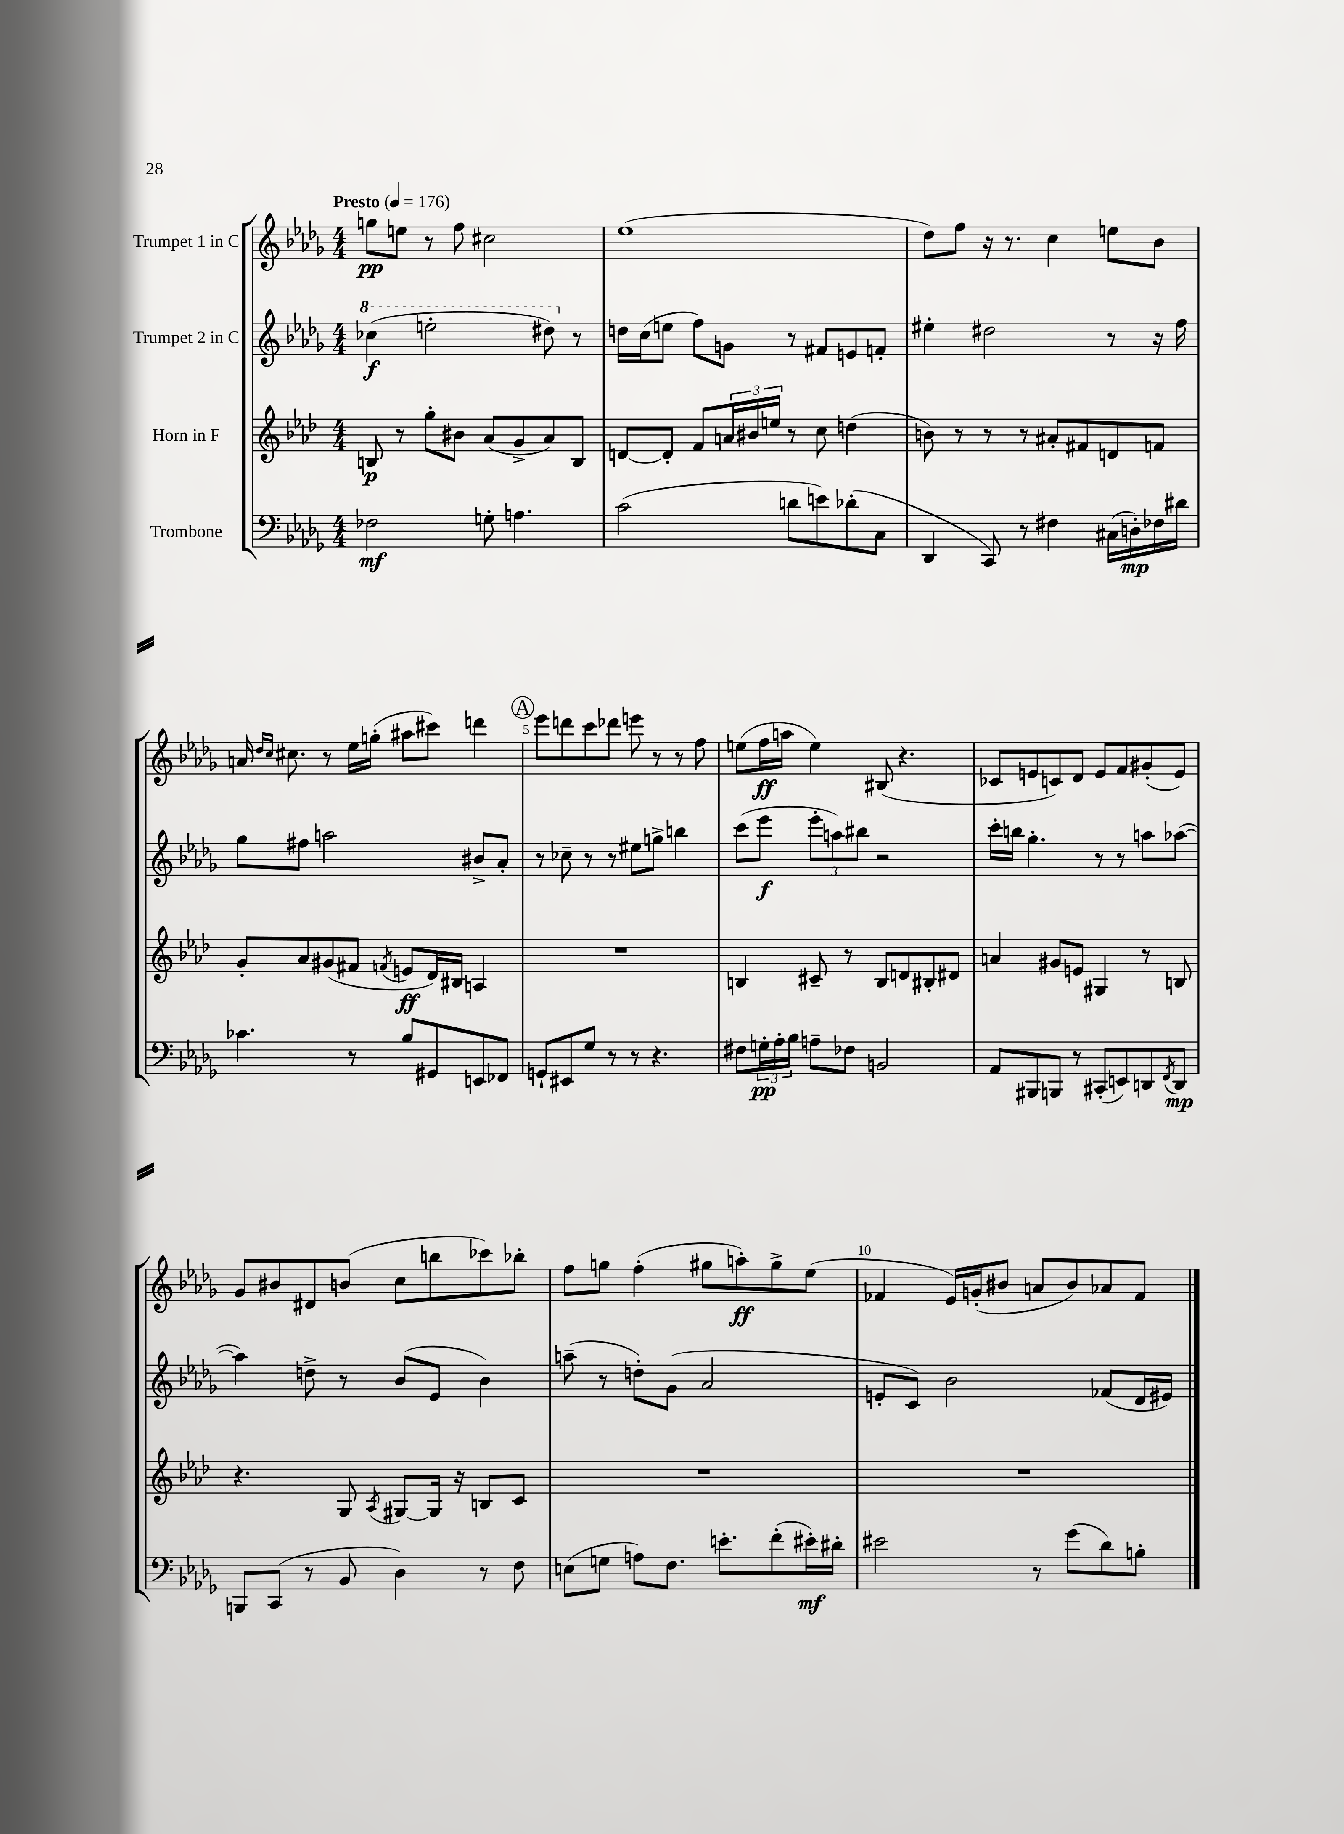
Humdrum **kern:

**kern	**dynam	**kern	**dynam	**kern	**dynam	**kern	**dynam
*part4	*part4	*part3	*part3	*part2	*part2	*part1	*part1
*staff4	*staff4	*staff3	*staff3	*staff2	*staff2	*staff1	*staff1
*I"Trombone	*	*I"Horn in F	*	*I"Trumpet 2 in C	*	*I"Trumpet 1 in C	*
*clefF4	*	*clefG2	*	*clefG2	*	*clefG2	*
*k[b-e-a-d-g-]	*	*k[b-e-a-d-]	*	*k[b-e-a-d-g-]	*	*k[b-e-a-d-g-]	*
*M4/4	*	*M4/4	*	*M4/4	*	*M4/4	*
*MM176	*	*MM176	*	*MM176	*	*MM176	*
*	*	*	*	*8va	*	*	*
=1	=1	=1	=1	=1	=1	=1	=1
!	!	!	!	!	!	!LO:TX:a:B:t=Presto	!
2F-X\	mf	8Bn/	p	(4ccc-X\	f	8ggn\L	pp
.	.	8r	.	.	.	8een\J	.
.	.	8gg'\L	.	2eeen'\	.	8r	.
.	.	8b#X\J	.	.	.	8ff\	.
8Gn'\	.	(8a-/L	.	.	.	2cc#X\	.
4.An\	.	8g^/	.	.	.	.	.
.	.	8a-/)	.	8ddd#X\)	.	.	.
*	*	*	*	*X8va	*	*	*
.	.	8B/J	.	8r	.	.	.
=2	=2	=2	=2	=2	=2	=2	=2
(2c\	.	[8dn/L	.	16ddn\LL	.	(1ee-	.
.	.	.	.	(16cc\J	.	.	.
.	.	8d'/J]	.	8een\J	.	.	.
.	.	8f/L	.	8ff\L)	.	.	.
.	.	24an/L	.	8gn\J	.	.	.
.	.	24b#X/	.	.	.	.	.
.	.	24een/JJ	.	.	.	.	.
8dn\L	.	8r	.	8r	.	.	.
8en\)	.	8cc\	.	8f#X/L	.	.	.
(8d-X'\	.	(4ddn\	.	8en/	.	.	.
8C\J	.	.	.	8fn'/J	.	.	.
=3	=3	=3	=3	=3	=3	=3	=3
4DD-/	.	8bn\)	.	4ee#X'\	.	8dd-\L)	.
.	.	8r	.	.	.	8ff\J	.
8CC/)	.	8r	.	2dd#X\	.	16r	.
.	.	.	.	.	.	8.r	.
8r	.	8r	.	.	.	.	.
4F#X\	.	8a#X'/L	.	.	.	4cc\	.
.	.	8f#X/	.	.	.	.	.
(16C#X\LL	.	8dn/	.	8r	.	8een\L	.
16Dn'\)	mp	.	.	.	.	.	.
16F-X\	.	8fn/J	.	16r	.	8b-\J	.
16d#X\JJ	.	.	.	16ff\	.	.	.
!!LO:LB:g=z
=4	=4	=4	=4	=4	=4	=4	=4
4.c-X\	.	8g'/L	.	8gg-\L	.	16an/	.
.	.	.	.	.	.	16qqdd-/LL	.
.	.	.	.	.	.	16qqcc/JJ	.
.	.	.	.	.	.	8.cc#X\	.
.	.	8a-/	.	8ff#X\J	.	.	.
.	.	(8g#X/	.	2aan\	.	8r	.
8r	.	8f#X/J	.	.	.	16ee-\LL	.
.	.	.	.	.	.	(16ggn'\JJ	.
.	.	8qfn/	.	.	.	.	.
8B-/L	.	8en/L	ff	.	.	8aa#X\L	.
8GG#X/	.	16d-/L)	.	.	.	8ccc#X\J)	.
.	.	16B#X/JJ	.	.	.	.	.
8EEn/	.	4An/	.	8b#X^/L	.	4dddn\	.
8FF-X/J	.	.	.	8a-'/J	.	.	.
!!LO:REH:place=s1:t=A
=5	=5	=5	=5	=5	=5	=5	=5
8GGn`/L	.	1r	.	8r	.	8eee-\L	.
8EE#X/	.	.	.	8cc-X~\	.	8dddn\	.
8G-/J	.	.	.	8r	.	8ccc\	.
8r	.	.	.	8r	.	8ddd-X\J	.
8r	.	.	.	8ee#X\L	.	8eeen\	.
4.r	.	.	.	8ggn^\J	.	8r	.
.	.	.	.	4bbn\	.	8r	.
.	.	.	.	.	.	8ff\	.
=6	=6	=6	=6	=6	=6	=6	=6
8F#X\L	.	4Bn/	.	(8ccc\L	.	(8een\L	.
24Gn'\L	pp	.	.	8eee-\J	f	16ff\L	ff
24A-'\	.	.	.	.	.	.	.
.	.	.	.	.	.	16aan\JJ	.
24B-\JJ	.	.	.	.	.	.	.
8An~\L	.	8c#X~/	.	12eee-'\L	.	4ee\)	.
.	.	.	.	12aan\)	.	.	.
8F-X\J	.	8r	.	.	.	.	.
.	.	.	.	12bb#X\J	.	.	.
2BBn/	.	8B/L	.	2r	.	(8B#X/	.
.	.	8dn/	.	.	.	4.r	.
.	.	8B#X'/	.	.	.	.	.
.	.	8d#X/J	.	.	.	.	.
=7	=7	=7	=7	=7	=7	=7	=7
8AA-/L	.	4an/	.	16ccc'\LL	.	8c-X/L	.
.	.	.	.	16bbn\JJ	.	.	.
8BBB#X/	.	.	.	4.gg-'\	.	8en/	.
8BBBn/J	.	8g#X/L	.	.	.	8cn/)	.
8r	.	8en/J	.	.	.	8d-/J	.
(8CC#X'/L	.	4G#X/	.	8r	.	8e/L	.
8EEn/)	.	.	.	8r	.	8f/	.
8DDn/	.	8r	.	8aan\L	.	(8g#X'/	.
8qFF/	.	.	.	.	.	.	.
8DD/J	mp	8Bn/	.	([8aa-X\J	.	8e/J)	.
!!LO:LB:g=z
=8	=8	=8	=8	=8	=8	=8	=8
8BBBn/L	.	4.r	.	4aa-\])	.	8g-/L	.
(8CC/J	.	.	.	.	.	8b#X/	.
8r	.	.	.	8ddn^\	.	8d#X/	.
8BB-/	.	8G/	.	8r	.	(8bn/J	.
.	.	8qA-/	.	.	.	.	.
4D-\)	.	[8G#X/L	.	(8b-/L	.	8cc\L	.
.	.	16G#/Jk]	.	8e-/J	.	8bbn\	.
.	.	16r	.	.	.	.	.
8r	.	8Bn/L	.	4b-\)	.	8ccc-X\)	.
8F\	.	8c/J	.	.	.	8bb-X'\J	.
=9	=9	=9	=9	=9	=9	=9	=9
(8En\L	.	1r	.	(8aan~\	.	8ff\L	.
8Gn\J	.	.	.	8r	.	8ggn\J	.
8An\L)	.	.	.	8ddn'\L)	.	(4ff'\	.
8.F\J	.	.	.	(8g-\J	.	.	.
.	.	.	.	2a-/	.	8gg#X\L	.
8.en'\L	.	.	.	.	.	.	.
.	.	.	.	.	.	8aan'\)	ff
(8f'\	.	.	.	.	.	8gg#^\	.
16e#X'\L)	mf	.	.	.	.	(8ee-\J	.
16d#X'\JJ	.	.	.	.	.	.	.
=10	=10	=10	=10	=10	=10	=10	=10
2e#X\	.	1r	.	8en'/L	.	4f-X/	.
.	.	.	.	8c/J)	.	.	.
.	.	.	.	2b-\	.	16e-/LL)	.
.	.	.	.	.	.	(16gn'/J	.
.	.	.	.	.	.	8b#X/J	.
8r	.	.	.	.	.	8an/L	.
(8g-\L	.	.	.	.	.	8b#/)	.
8d-\)	.	.	.	(8f-X/L	.	8a-X/	.
8Bn'\J	.	.	.	16d-/L	.	8f-/J	.
.	.	.	.	16e#X/JJ)	.	.	.
==	==	==	==	==	==	==	==
*-	*-	*-	*-	*-	*-	*-	*-
